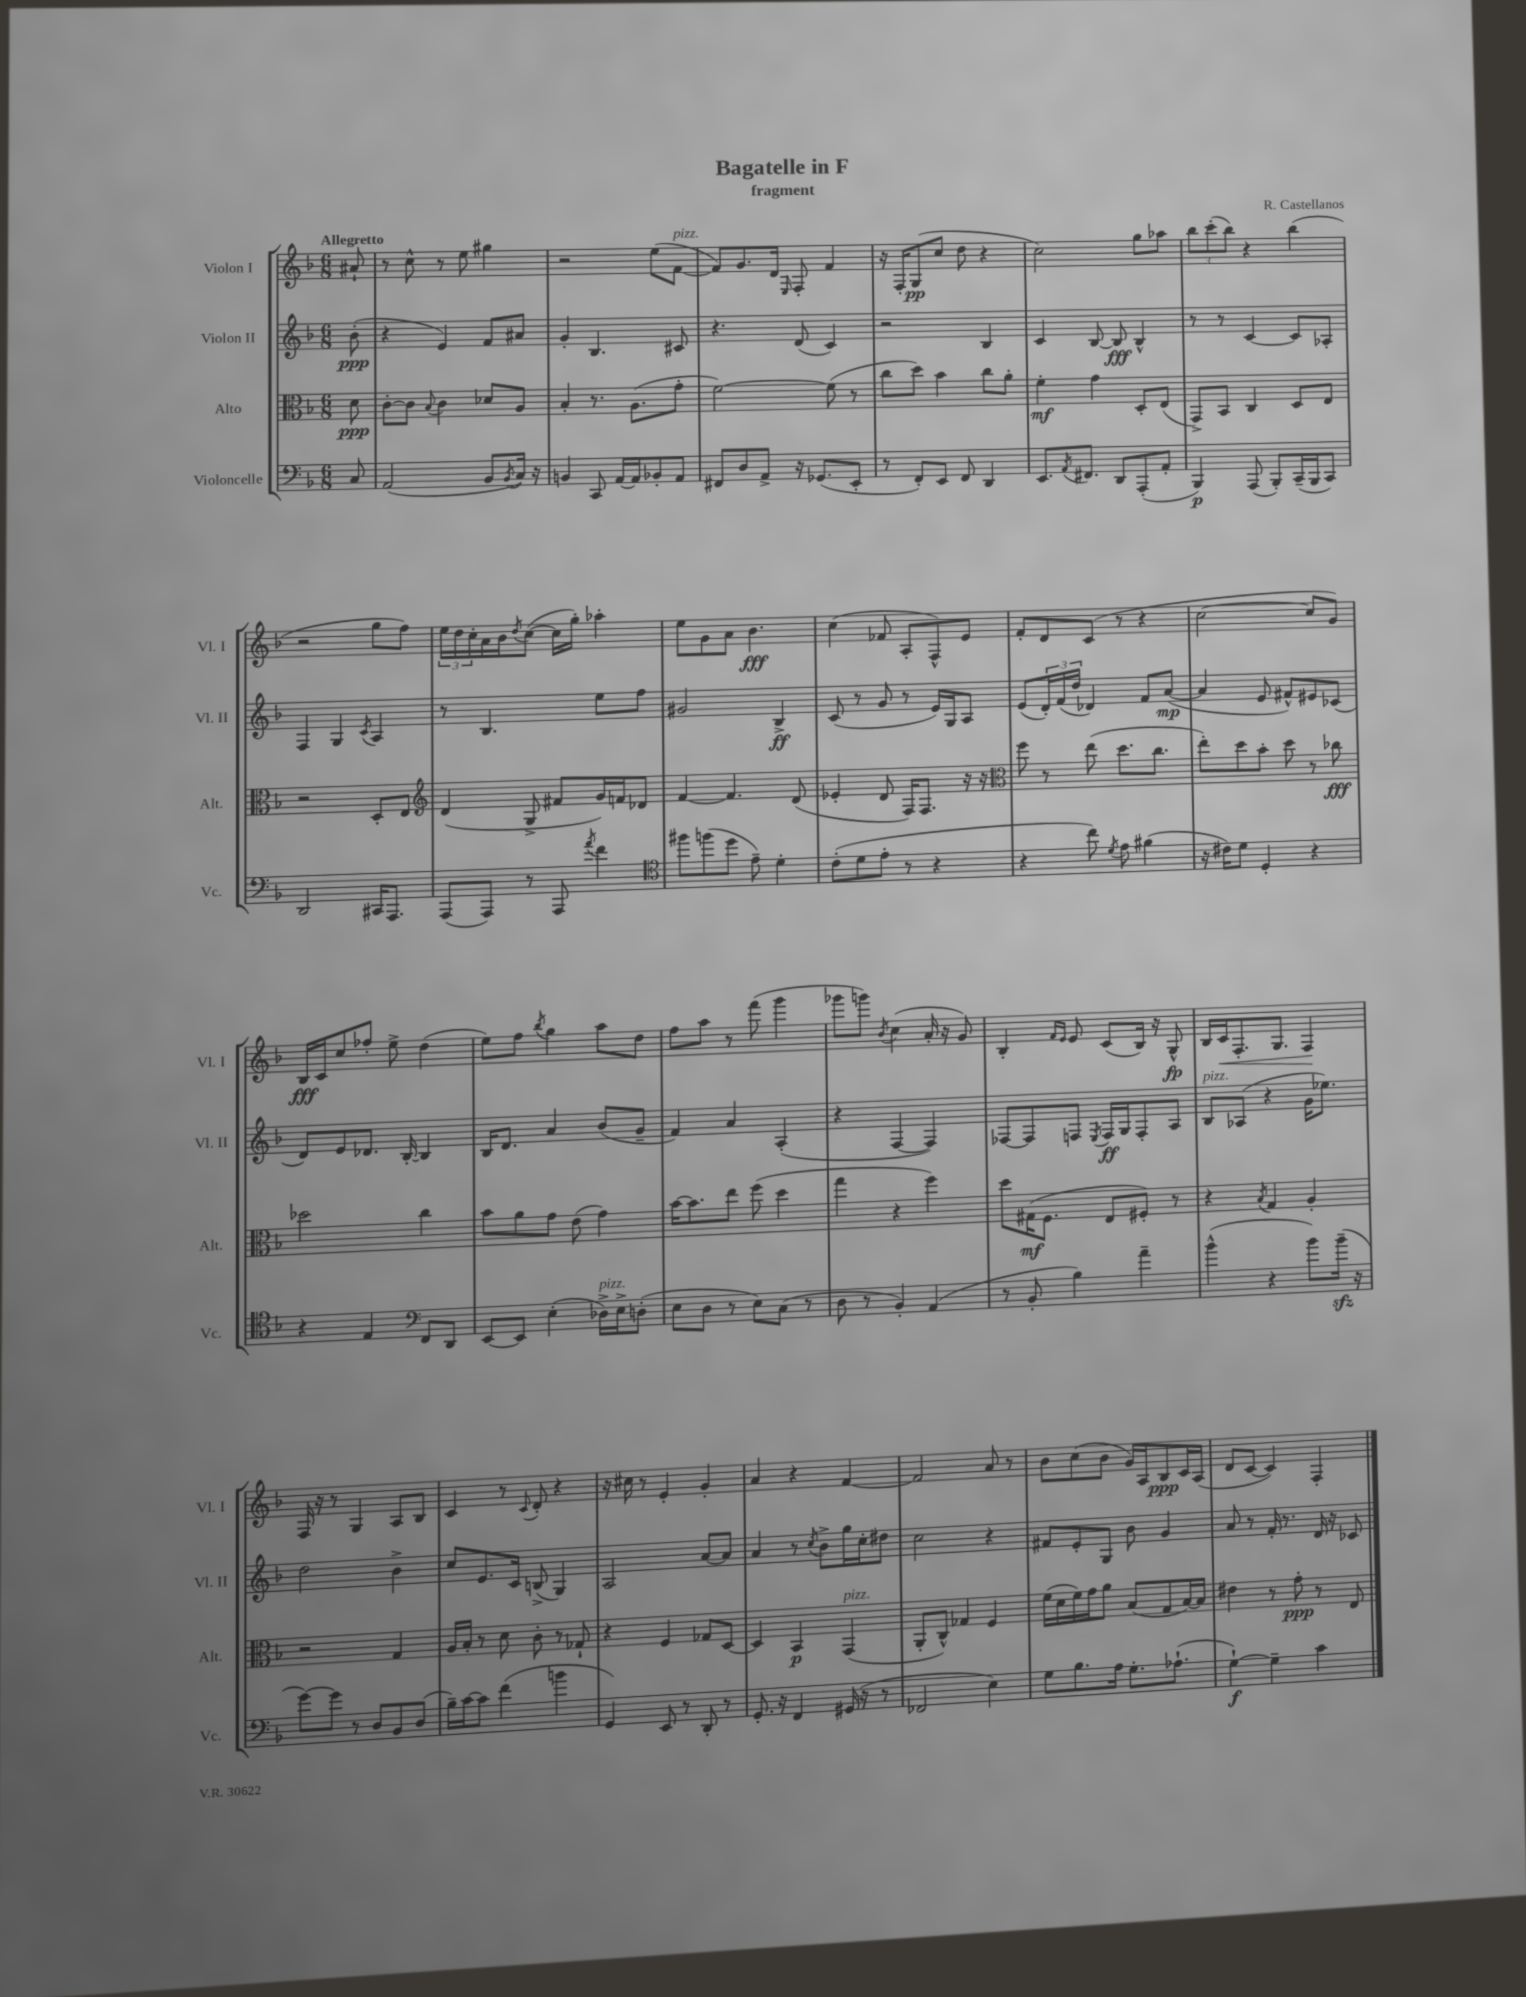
\header { title = "Bagatelle in F" composer = "R. Castellanos" subtitle = "fragment" }
<<
\new StaffGroup <<
\new Staff = "s0" \with { instrumentName = "Violon I" shortInstrumentName = "Vl. I" } {
    \clef treble \key f \major \numericTimeSignature \time 6/8 \partial 8 \tempo "Allegretto"
    ais'8-! |
    r8 c''8-^ r8 e''8 gis''4 |
    r2 e''8( f'8~^\markup { \italic "pizz." } |
    f'8) g'8. d'16 \grace { e16 } f8-. f'4 |
    r16 f16-. g8\pp( c''8 d''8 r4 |
    c''2) g''8 aes''8 |
    \tuplet 3/2 { bes''8 c'''8-.( bes''8) } r4 bes''4( |
    r2 g''8 f''8) |
    \tuplet 3/2 { e''16 d''16 c''16-. } a'16 bes'16 \acciaccatura { d''8 } c''8~( c''16 g''16-.) aes''4-. |
    e''8 g'8 a'8 bes'4.\fff |
    c''4( fes'8 a8-. f8-^) e'8 |
    f'8-. d'8 c'8( r8 r4 |
    c''2~ c''8 g'8) |
    bes16\fff c'16 c''8 fes''8-. e''8-> d''4( |
    e''8) f''8 \acciaccatura { bes''8 } g''4 a''8 d''8 |
    f''8 a''8 r8 f'''8( g'''4 |
    ges'''8 g'''8) \acciaccatura { bes'8 } c''4( a'16-. r16 g'8) |
    bes4-. \grace { f'16 e'16 } e'8 c'8( bes16) r16 g8-^\fp |
    bes16 c'16\< f8.-. g8. f4\! |
    f16 r16 r8 g4 a8 bes8 |
    c'4 r8 \appoggiatura { c'8 } d'8-. r4 |
    r16 cis''16 r8 e'4-. g'4-. |
    a'4 r4 f'4~ |
    f'2 a'8 r8 |
    bes'8 c''8( bes'8 g'16) a16 bes8\ppp c'16 a16( |
    d'8 c'8~ c'4) f4-. \bar "|." |
}
\new Staff = "s1" \with { instrumentName = "Violon II" shortInstrumentName = "Vl. II" } {
    \clef treble \key f \major \numericTimeSignature \time 6/8 \partial 8
    bes'8-.\ppp( |
    r4 e'4) f'8 ais'8 |
    g'4-. bes4. cis'8 |
    r4. d'8( c'4) |
    r2 bes4 |
    c'4 bes8~ bes8\fff bes4-^ |
    r8 r8 c'4~ c'8 aes8-. |
    f4 g4 \acciaccatura { c'8 } a4 |
    r8 bes4. e''8 f''8 |
    gis'2 bes4->\ff |
    c'8( r8 g'8 r8 e'16) g16 a8 |
    e'8( \tuplet 3/2 { d'16-.) f'16( d''16 } des'4) f'8 a'8~\mp( |
    a'4 e'8 fis'8-^) eis'8 ces'8( |
    d'8) e'8 des'8. bes16~-. bes4 |
    bes16 d'8. a'4 bes'8( g'8-- |
    f'4) a'4 a4-.( |
    r4 f4~ f4) |
    fes8~ fes8 f8 \acciaccatura { e8 } f16\ff g16 f8-. a8 |
    bes8^\markup { \italic "pizz." } aes8( r4 g'16 ees''8.) |
    d''2 bes'4-> |
    c''8 e'8. c'16 b8->( g4) |
    a2 a'8~ a'8 |
    a'4 r8 \acciaccatura { c''8 } bes'8-> g''16 c''16-. dis''8 |
    c''2 r4 |
    fis'8 e'8-. g8 bes'8 g'4 |
    a'8 r8 f'16-. r8. d'16 r16 ces'8 \bar "|." |
}
\new Staff = "s2" \with { instrumentName = "Alto" shortInstrumentName = "Alt." } {
    \clef alto \key f \major \numericTimeSignature \time 6/8 \partial 8
    d'8\ppp |
    c'8~-. c'8 \appoggiatura { bes8 } c'4 des'8 a8 |
    bes4-. r8. a8.( g'8-. |
    f'2~) f'8( r8 |
    c''8 d''8) bes'4 c''8 a'8-. |
    f'4-.\mf g'4 d8-. e8( |
    g,8->) bes,8 c4 d8 e8 |
    r2 d8-. e8 |
    \clef treble d'4( g8-> fis'8 g'16) f'16 des'8 |
    f'4~ f'4. d'8( |
    ees'4-. d'8 f16) f8. r16 r16 |
    \clef alto f''8 r8 e''8( d''8. c''8. |
    e''8-.) d''8 bes'8-. d''8 r8 ces''8\fff |
    des''2 c''4 |
    bes'8 a'8 g'8 e'8( g'4) |
    bes'16~ bes'8. e''8 f''8( d''4 |
    g''4 r4 f''4) |
    d''8 gis16\mf( f8. e8 fis8-.) r8 |
    r4 \acciaccatura { bes8 } g4 a4-. |
    r2 g4 |
    a16 bes16-. r8 d'8 c'8-. r8 ges8-! |
    r4 f4 ges8 d8~ |
    d4 bes,4\p g,4^\markup { \italic "pizz." }( |
    a,8-. c8-^) ges4 f4 |
    f'16( d'16 f'16) g'16 a'8 bes8( g8 bes16~) bes16 |
    eis'4 r8 g'8-.\ppp r8 e8 \bar "|." |
}
\new Staff = "s3" \with { instrumentName = "Violoncelle" shortInstrumentName = "Vc." } {
    \clef bass \key f \major \numericTimeSignature \time 6/8 \partial 8
    c8 |
    a,2( bes,8 \acciaccatura { bes,8 } c16) r16 |
    b,4 c,8 a,16~ a,16 bes,8-. a,8 |
    fis,8 d8 a,8-> r16 ges,8.( e,8-. |
    r8 f,8-.) e,8 f,8 d,4 |
    e,8. \acciaccatura { a,8 } fis,8. d,8 a,,8-.( a,8-. |
    bes,,4\p) a,,8( bes,,8-.) c,16--( bes,,16 c,8) |
    d,2 cis,16 a,,8. |
    a,,8( a,,8) r8 a,,8 \acciaccatura { a'8 } f'4 |
    \clef tenor fis''8 f''8( d''8 e'8--) d'4-. |
    c'8-.( d'8 e'8-. r8 r4 |
    r4 c''8) \acciaccatura { d'8 } e'8 fis'4( |
    r16 cis'16) d'8 d4-. r4 |
    r4 e4 \clef bass f,8 d,8 |
    e,8~ e,8 e4-.( des16->^\markup { \italic "pizz." }) e16-> d8-.( |
    e8 d8 r8 e8) c8( r8 |
    d8 r8 bes,4-.) a,4( |
    r8 bes,8-. bes4) a'4-- |
    bes'4-^( r4 bes'8) bes'16--\sfz( r16 |
    g'8~) g'8 r8 d8 bes,8 d8( |
    bes16--) c'16~ c'8 f'4( b'4 |
    g,4) e,8 r8 d,8-. r8 |
    g,8.-. r16 f,4 gis,16( r16 r8 |
    fes,2 e4) |
    g8 bes8. a16 g8.-. aes8.-!( |
    g4~-!\f) g4-- c'4 \bar "|." |
}
>>
>>
\layout { \context { \Score \remove "Bar_number_engraver" } }
